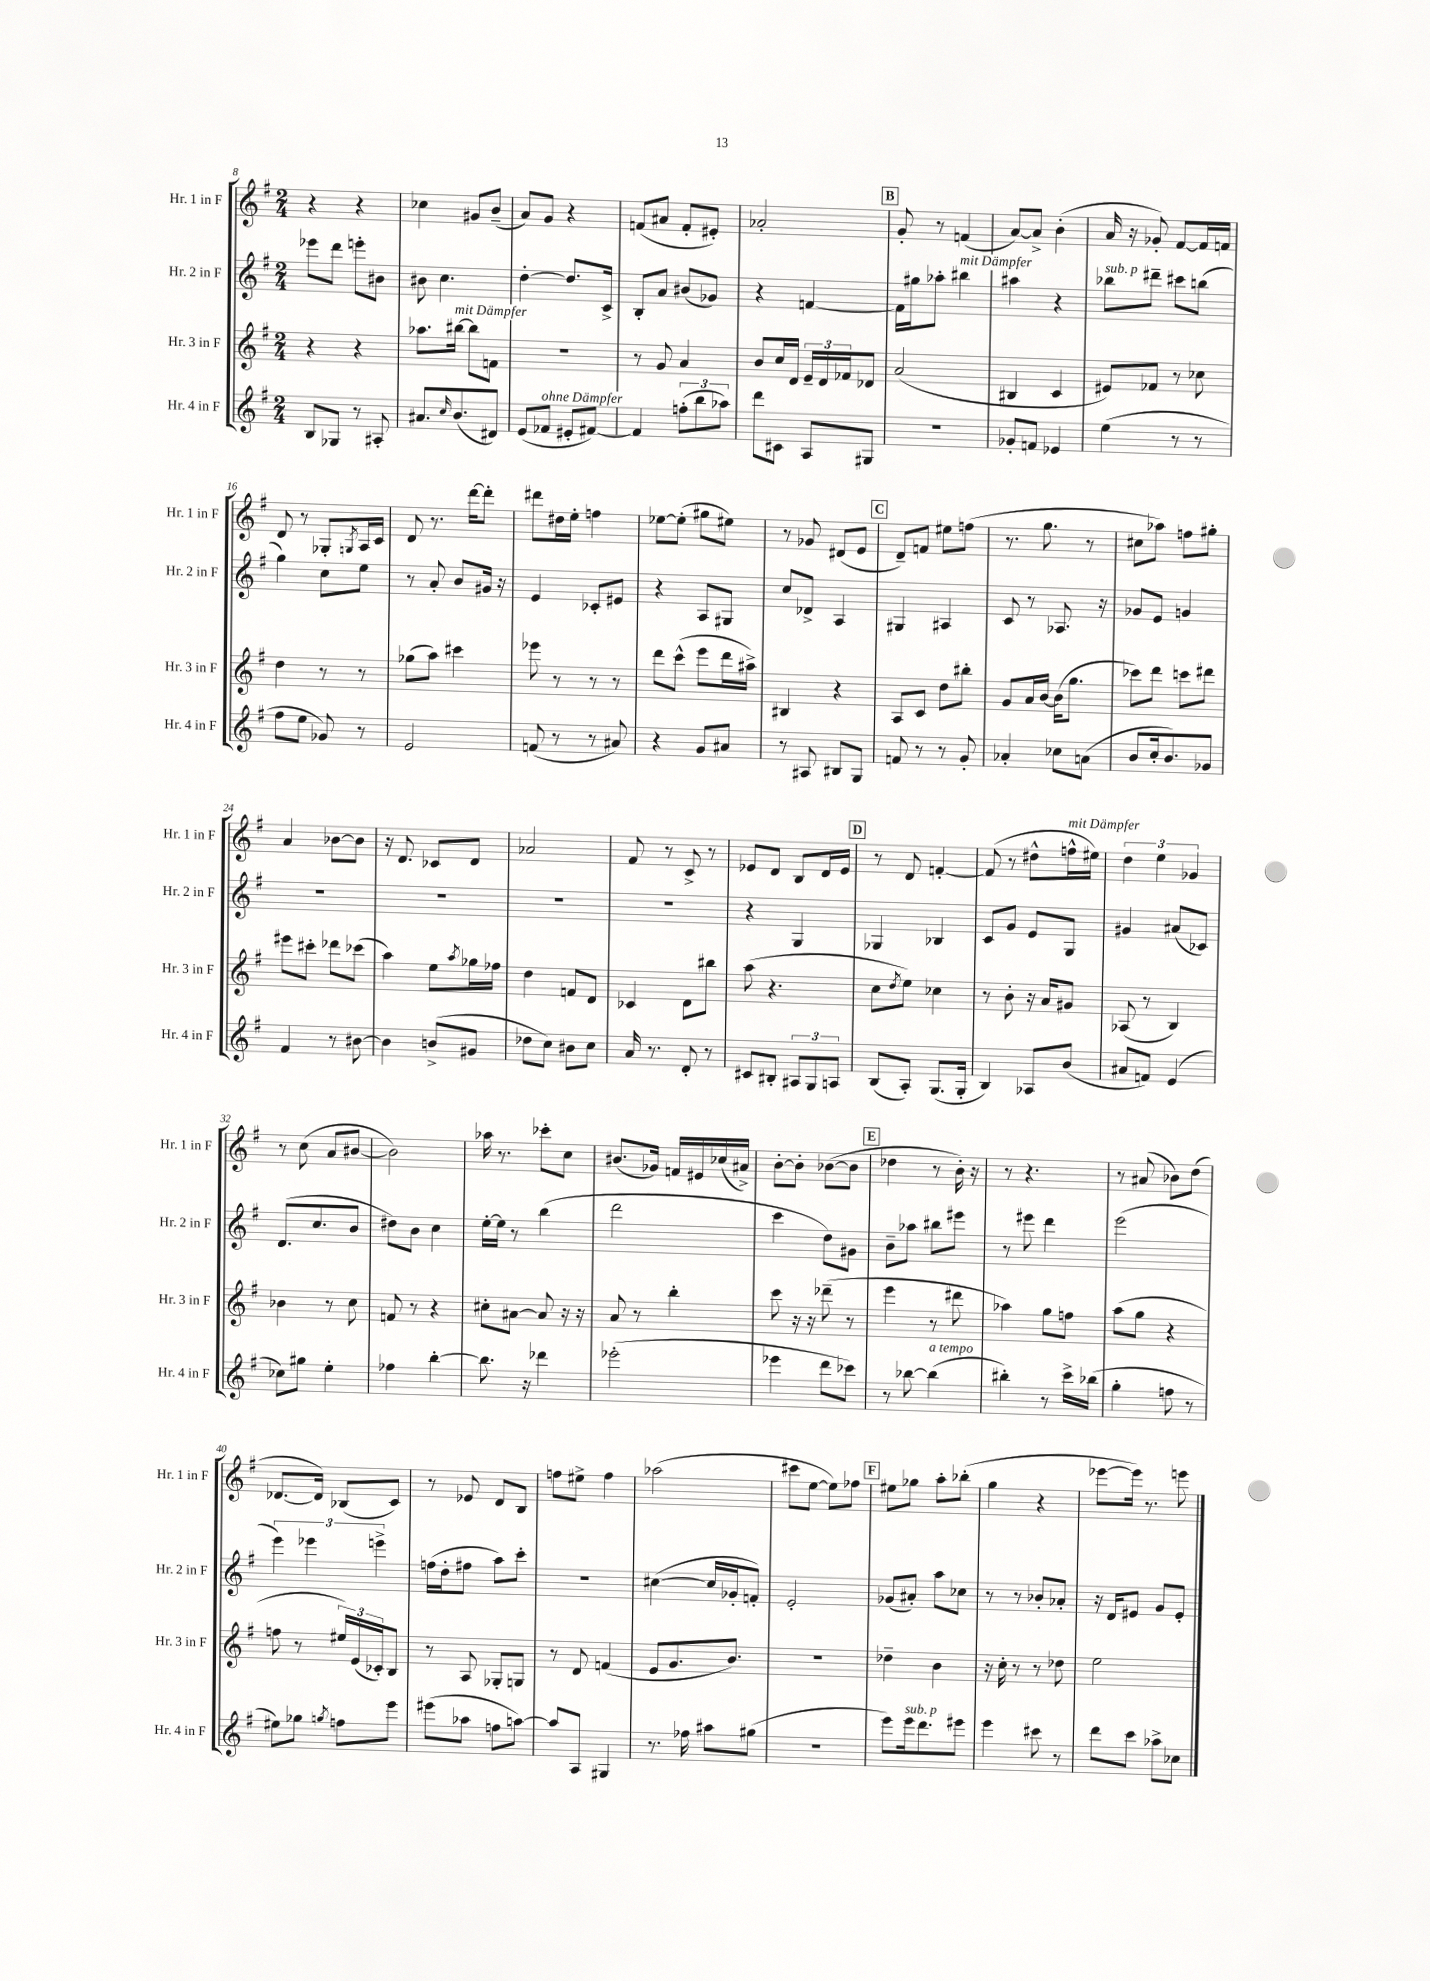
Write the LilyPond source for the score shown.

<<
\new StaffGroup <<
\new Staff = "s0" \with { instrumentName = "Hr. 1 in F" shortInstrumentName = "Hr. 1 in F" } {
    \clef treble \key g \major \numericTimeSignature \time 2/4
    r4 r4 |
    ces''4 gis'8 b'8--( |
    a'8) g'8 r4 |
    f'8( ais'8 f'8-. eis'8-.) |
    aes'2-. |
    \mark \markup { \box "B" } g'8-. r8 f'4( |
    a'8~) a'8-> b'4-.( |
    a'16 r16 ges'8-.) fis'8~ fis'16 f'16 |
    d'8 r8 ges8-. \acciaccatura { g8 } a16 c'16 |
    d'8 r8. d'''16~ d'''8-. |
    dis'''8 dis''16 e''16-. f''4 |
    ees''8~ ees''8-.( gis''8 eis''8) |
    r8 ges'8 dis'8( e'8 |
    \mark \markup { \box "C" } d'8--) f'8 eis''8 f''8( |
    r8. g''8. r8 |
    cis''8 aes''8) f''8 gis''8-. |
    a'4 bes'8~ bes'8 |
    r16 d'8. ces'8 d'8 |
    aes'2 |
    fis'8 r8 c'8-> r8 |
    ees'8 d'8 b8 d'16 ees'16 |
    \mark \markup { \box "D" } r8 d'8 f'4~-. |
    f'8( r8 dis''8-^ f''16-^^\markup { \italic "mit Dämpfer" } eis''16) |
    \tuplet 3/2 { d''4 e''4 ges'4 } |
    r8 c''8( a'8 bis'8~ |
    bis'2) |
    aes''16 r8. ces'''8-. c''8 |
    bis'8.( ges'16) f'16 eis'16 ces''16( ais'16->) |
    b'8~-. b'8-. bes'8~( bes'8 |
    \mark \markup { \box "E" } des''4 r8 b'16-.) r16 |
    r8 r4. |
    r8 ais'8( bes'8) d''8( |
    des'8.~ des'16) bes8( c'8) |
    r8 ees'8 d'8 b8 |
    f''8 eis''8-> f''4 |
    aes''2( |
    cis'''8 e''8~ e''8) fes''8 |
    \mark \markup { \box "F" } eis''8 ges''8 a''8-. bes''8-.( |
    g''4 r4 |
    ees'''8~ ees'''16) r8. e'''8 \bar "|." |
}
\new Staff = "s1" \with { instrumentName = "Hr. 2 in F" shortInstrumentName = "Hr. 2 in F" } {
    \clef treble \key g \major \numericTimeSignature \time 2/4
    ees'''8 d'''8 e'''8-. bis'8 |
    bis'8 c''4. |
    d''4~-. d''8. c'16-> |
    b8-. a'8 bis'8( ges'8) |
    r4 f'4~ |
    \mark \markup { \box "B" } f'16 gis''16 aes''8-. bis''4^\markup { \italic "mit Dämpfer" } |
    ais''4 r4 |
    bes''8^\markup { \italic "sub. p" } dis'''8-- cis'''8 b''8( |
    g''4) c''8 e''8 |
    r8 a'8-. b'8 gis'16 r16 |
    e'4 ces'8-. eis'8 |
    r4 a8 gis8 |
    c''8 des'8-> a4 |
    \mark \markup { \box "C" } gis4 ais4 |
    c'8 r8 aes8. r16 |
    ges'8 e'8 g'4 |
    R2 |
    R2 |
    R2 |
    R2 |
    r4 g4 |
    \mark \markup { \box "D" } ges4 bes4 |
    c'8 g'8 e'8 g8 |
    gis'4 ais'8( ces'8) |
    d'8.( c''8. b'8 |
    dis''8) b'8 c''4 |
    e''16~-. e''16 r8 b''4( |
    d'''2 |
    c'''4 d''8) gis'8 |
    \mark \markup { \box "E" } b'8-- aes''8 bis''8 eis'''8 |
    r8 eis'''8 d'''4 |
    e'''2( |
    \tuplet 3/2 { e'''4) ees'''4 e'''4-> } |
    f''16( d''16-. fis''8 a''8) c'''8-. |
    R2 |
    cis''4~( cis''16 ges'16-. f'8-.) |
    e'2-. |
    \mark \markup { \box "F" } ges'8( ais'8-.) a''8 ces''8 |
    r8 r8 bes'8-. aes'8-. |
    r16 d'16 eis'8 g'8 eis'8-. \bar "|." |
}
\new Staff = "s2" \with { instrumentName = "Hr. 3 in F" shortInstrumentName = "Hr. 3 in F" } {
    \clef treble \key g \major \numericTimeSignature \time 2/4
    r4 r4 |
    aes''8. bis''16~^\markup { \italic "mit Dämpfer" } bis''8 f'8 |
    R2 |
    r8 g'8 a'4 |
    b'8 c''16 d'16 \tuplet 3/2 { e'16-- d'16 fes'16 } des'8 |
    \mark \markup { \box "B" } a'2( |
    bis4 c'4 |
    eis'8) fes'8 r8 ces''8 |
    d''4 r8 r8 |
    ges''8( a''8) cis'''4 |
    ees'''8 r8 r8 r8 |
    d'''8 c'''8-^( e'''8 d'''16 ais''16->) |
    bis4 r4 |
    \mark \markup { \box "C" } a8 c'8 d''8 bis''8-. |
    g'8 a'16 b'16~ b'16( g''8. |
    ces'''8) d'''8 c'''8 dis'''8 |
    eis'''8 cis'''8-. des'''8 ces'''8( |
    a''4) e''8 \acciaccatura { a''8 } ges''16 fes''16 |
    d''4 f'8 d'8 |
    ces'4 d'8 bis''8 |
    a''8( r4. |
    \mark \markup { \box "D" } c''8 \acciaccatura { d''8 } e''8) ces''4 |
    r8 b'8-. r16 a'16 gis'8 |
    aes8( r8 b4) |
    bes'4 r8 c''8 |
    f'8 r8 r4 |
    cis''8-. ais'8~ ais'8 r16 r16 |
    a'8 r8 b''4-. |
    c'''8 r16 r16 des'''8--( r8 |
    \mark \markup { \box "E" } e'''4 r8 dis'''8 |
    aes''4) g''8 f''8 |
    a''8( g''8 r4 |
    f''8 r8 \tuplet 3/2 { eis''16) e'16( ces'16-.) } b8 |
    r8 a8 ges8-. g8 |
    r8 d'8 f'4( |
    e'8 g'8. b'8.) |
    R2 |
    \mark \markup { \box "F" } des''4-- b'4 |
    r16 c''16-. r8 r8 des''8 |
    e''2 \bar "|." |
}
\new Staff = "s3" \with { instrumentName = "Hr. 4 in F" shortInstrumentName = "Hr. 4 in F" } {
    \clef treble \key g \major \numericTimeSignature \time 2/4
    b8 ges8 r8 ais8-. |
    ais'8. \grace { c''16 } b'8.( dis'8) |
    e'8( fes'8^\markup { \italic "ohne Dämpfer" } eis'8-. fis'8~) |
    fis'4 \tuplet 3/2 { f''8-.( b''8 aes''8) } |
    d'''8 cis'8 a8 gis8 |
    \mark \markup { \box "B" } r2 |
    ges'8-. f'8 ees'4 |
    e''4( r8 r8 |
    fis''8 e''8 ges'8) r8 |
    e'2 |
    f'8( r8 r8 ais'8) |
    r4 g'8 ais'8 |
    r8 ais8 bis8 g8 |
    \mark \markup { \box "C" } f'8 r8 r8 g'8-. |
    aes'4-. ces''8 a'8( |
    b'8 c''16-. b'8.) ges'8 |
    fis'4 r8 bis'8~ |
    bis'4 b'8->( gis'8 |
    des''8 c''8) bis'8 c''8 |
    a'16 r8. d'8-. r8 |
    cis'8 bis8-. \tuplet 3/2 { ais8 g8 a8 } |
    \mark \markup { \box "D" } b8( a8-.) g8.( g16-. |
    b4) aes8 b'8( |
    ais'8 f'8) e'4( |
    ces''8) gis''8 e''4-. |
    fes''4 b''4~-. |
    b''8. r16 des'''4 |
    ees'''2-.( |
    ees'''4 d'''8 ces'''8) |
    \mark \markup { \box "E" } r8 bes''8~ bes''4^\markup { \italic "a tempo" }( |
    bis''4-.) r8 c'''16-> bes''16( |
    g''4-. f''8 r8 |
    eis''8) ges''8 \acciaccatura { g''8 } f''8 e'''8 |
    eis'''8( aes''8 f''8 a''8~) |
    a''8 a8 gis4 |
    r8. fes''16 ais''8 gis''8( |
    R2 |
    \mark \markup { \box "F" } e'''8) e'''16^\markup { \italic "sub. p" } d'''8. eis'''8 |
    e'''4 cis'''8 r8 |
    d'''8 c'''8 aes''8-> ces''8 \bar "|." |
}
>>
>>
\layout { \context { \Score currentBarNumber = #8 } }
